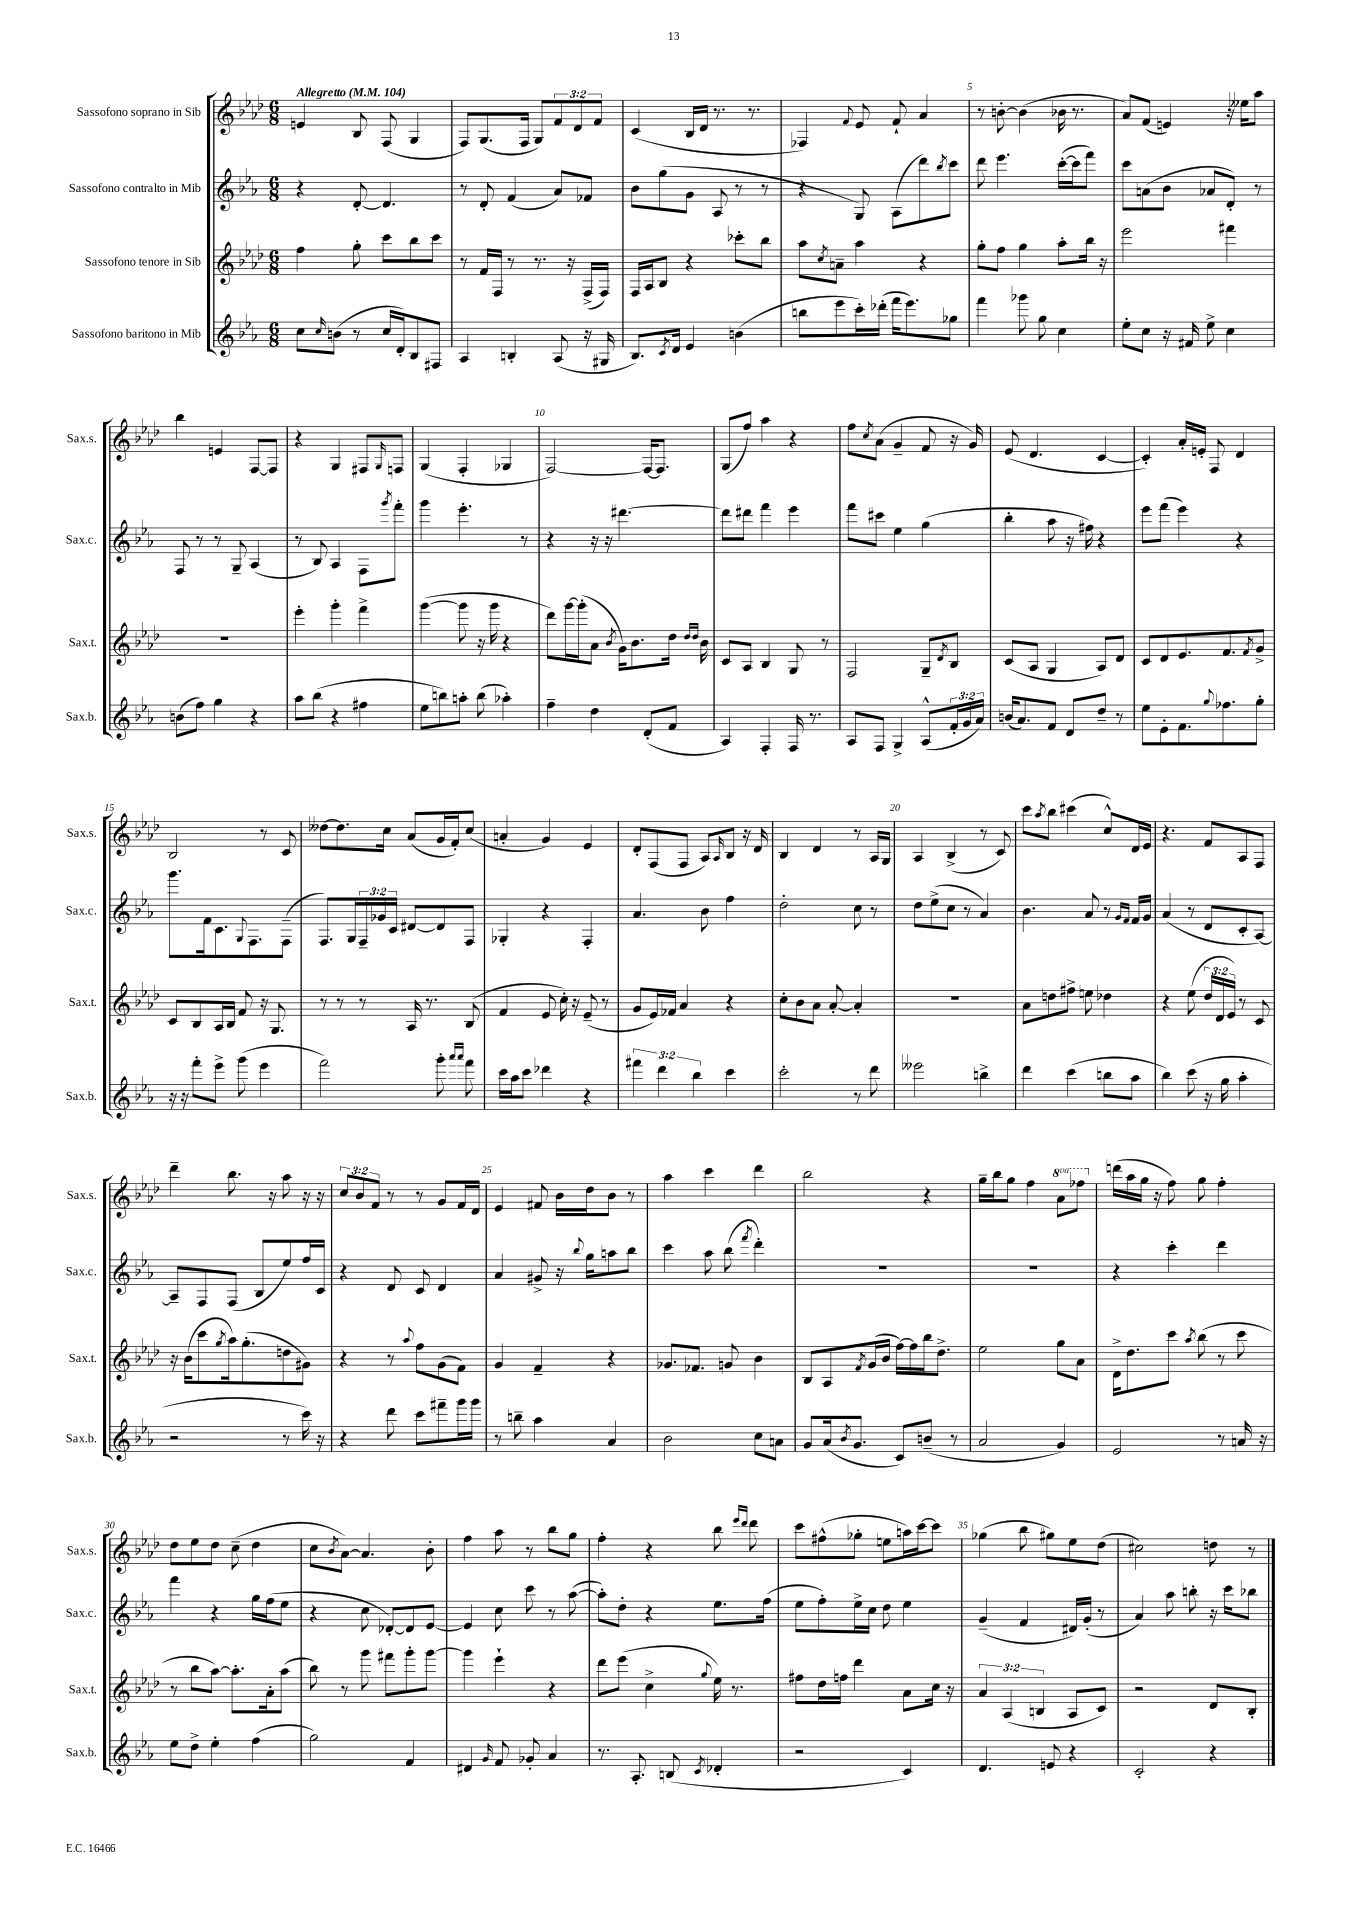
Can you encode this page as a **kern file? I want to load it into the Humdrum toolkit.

**kern	**kern	**kern	**kern
*part4	*part3	*part2	*part1
*staff4	*staff3	*staff2	*staff1
*I"Sassofono baritono in Mib	*I"Sassofono tenore in Sib	*I"Sassofono contralto in Mib	*I"Sassofono soprano in Sib
*I'Sax.b.	*I'Sax.t.	*I'Sax.c.	*I'Sax.s.
*clefG2	*clefG2	*clefG2	*clefG2
*k[b-e-a-]	*k[b-e-a-d-]	*k[b-e-a-]	*k[b-e-a-d-]
*M6/8	*M6/8	*M6/8	*M6/8
*MM104	*MM104	*MM104	*MM104
=1	=1	=1	=1
!	!	!	!LO:TX:a:B:t=Allegretto
8cc\L	4ff\	4r	4en/
16qqcc/	.	.	.
(8bn\J	.	.	.
8r	8gg'\	[8d'/	8B-/
16cc/LL	8ccc\L	4.d/]	(8F/
16d'/J)	.	.	.
8B-/	8bb-\	.	4G/
8F#X/J	8ccc\J	.	.
=2	=2	=2	=2
4A-/	8r	8r	8F/L)
.	16f/LL	8d'/	(8.G/
.	16F/JJ	.	.
4Bn'/	8r	(4f/	.
.	.	.	16F/Jk
.	8.r	.	8G/L)
(8A-/	.	8a-/L)	12f/
.	16r	.	.
.	.	.	12d-/
16r	(16F^/LL	8f-X/J	.
.	.	.	12f/J
16G#X/	16F/JJ)	.	.
=3	=3	=3	=3
8.B-/L)	16F/LL	8b-\L	(4c/
.	16A-/J	.	.
.	8B-/J	(8gg\	.
8qc/	.	.	.
16d/Jk	.	.	.
4e-/	4r	8g\J	16B-/LL
.	.	.	16d-/JJ
.	.	8A-/	8.r
(4bn\	8ccc-X'\L	8r	.
.	.	.	8.r
.	8bb-\J	8r	.
=4	=4	=4	=4
8bbn\L	8aa-\L	4r	4F-X/)
.	8qcc/	.	.
8eee-\	8an~\J	.	.
.	.	.	8qqf/
16ccc'\L)	4aa-\	8G/)	8e-/
(16ddd-X'\JJ	.	.	.
16fff\KL	.	(8A-\L	8f`/
8.eee-\)	.	.	.
.	4r	8ddd\)	4a-/
.	.	8qbb-/	.
8gg-X\J	.	8ccc\J	.
=5	=5	=5	=5
4fff\	8gg'\L	8ddd\	8r
.	8ff\J	4.eee-\	[8bn'\
8ggg-X\	4gg\	.	(4b\]
8gg\	.	.	.
4cc\	8aa-'\L	([16ccc'\LL	16b-X\
.	.	16ccc\J]	8.r
.	16bb-\Jk	8fff\J)	.
.	16r	.	.
=6	=6	=6	=6
8ee-'\L	2eee-\	8ccc\L	8a-/L)
8cc\J	.	(8an\	(8f/J
16r	.	8b-\J	4en/)
16f#X/	.	.	.
8ee-^\	.	8a-X/L	.
4cc\	4fff#X\	8d'/J)	16r
.	.	.	16ee--X\KL
.	.	8r	8aa-\J
!!LO:LB:g=z
=7	=7	=7	=7
(8bn\L	2.r	8F/	4bb-\
8ff\J)	.	8r	.
4gg\	.	8r	4en/
.	.	8G~/	.
4r	.	(4A-/	[8F/L
.	.	.	8F/J]
=8	=8	=8	=8
8aa-\L	4eee-'\	8r	4r
(8bb-\J	.	8B-/)	.
4r	4ggg'\	4A-/	4G/
4ff#X\	4fff^\	8F\L	8F#X/L
.	.	8qggg/	16qqG/
.	.	8fff'\J	8Fn/J
=9	=9	=9	=9
8ee-\L	([4ggg\	4ggg\	(4G/
8bbn\)	.	.	.
8aan'\J	8ggg\]	4.eee-'\	4F'/
(8bb\	16r	.	.
.	16ggg\	.	.
4aa-X'\)	4r	.	4G-X/
.	.	8r	.
=10	=10	=10	=10
4ff~\	8ddd-\L)	4r	[2F/)
.	[16ggg\L	.	.
.	(16ggg'\J]	.	.
4dd\	8a-\J	16r	.
.	.	16r	.
.	8qb-/	.	.
.	16g\KL)	[4.ddd#X\	.
.	8.b-\	.	.
(8d'/L	.	.	16F/KL_
.	.	.	8.F/J]
8f/J	16dd-\Jk	.	.
.	16qqdd-/LL	.	.
.	16qqdd-/JJ	.	.
.	16b-\	.	.
=11	=11	=11	=11
4A-/)	8c/L	8ddd#\L]	(8G/L
.	8A-/J	8ddd#X\J	8ff/J)
4F'/	4B-/	4fff\	4aa-\
16F/	8G/	4eee-\	4r
8.r	.	.	.
.	8r	.	.
=12	=12	=12	=12
8A-/L	2F/	8fff\L	8ff\L
.	.	.	8qcc/
8F/J	.	8ccc#X\J	(8a-\J
4G^/	.	4ee-\	4g~/
(8A-^^/L	8G~/L	(4gg\	8f/
.	8qd-/	.	.
24f'/L	8B-/J	.	16r
24g/	.	.	.
.	.	.	16g/)
24a-/JJ)	.	.	.
=13	=13	=13	=13
(16bn/KL	(8c/L	4bb-'\	(8e-/
8.a-/)	.	.	.
.	8A-/J	.	4.d-/
8f/J	4G/	8aa-\	.
8d/L	.	16r	.
.	.	16ff#X\)	.
8dd~/J	8A-/L)	4r	[4c/
8r	8d-/J	.	.
=14	=14	=14	=14
8ee-\L	8c/L	8eee-\L	4c'/])
8e-'\	8d-/	(8fff\J	.
8.f\	8.e-/	4eee-\)	16a-'/LL
.	.	.	16en'/JJ
.	.	.	8F/
8qqgg/	.	.	.
8.ff-X\	8.f/	.	.
.	.	4r	4d-/
.	8qf/	.	.
8gg'\J	8g^/J	.	.
!!LO:LB:g=z
=15	=15	=15	=15
16r	8c/L	8.ggg\L	2B-/
16r	.	.	.
8fff'\L	8B-/	.	.
.	.	16f\k	.
8eee-^\J	16A-/L	8.c\	.
.	16B-/JJ	.	.
(8ggg\	8f/	.	.
.	.	8qqG/	.
.	.	8.F\	.
4eee-\	16r	.	8r
.	8.G/	.	.
.	.	(8F~\J	8c/
=16	=16	=16	=16
2fff\)	8r	8.F/L)	[8dd--X\L
.	8r	.	8.dd--\]
.	.	16G/L	.
.	8r	24F~/	.
.	.	24g-X/	.
.	.	.	16cc\Jk
.	.	24c/JJ	.
.	16A-/	[8d#X/L	(8a-/L
.	8.r	.	.
8ggg'\	.	8d#/]	16g/L
.	.	.	16f'/J)
16qqaaa-/LL	.	.	.
16qqaaa-/JJ	.	.	.
8fff\	(8B-/	8F/J	(8cc/J
=17	=17	=17	=17
16ccc\LL	4f/	4G-X'/	4an'/
16aa-\J	.	.	.
8ccc\J	.	.	.
4ddd-X\	8e-/	4r	4g/)
.	16cc'\)	.	.
.	16r	.	.
4r	(8e-~/	4F'/	4e-/
.	8r	.	.
=18	=18	=18	=18
6fff#X\	8g/L	4.a-/	8d-'/L
.	16e-/L)	.	(8F/
6ddd\	.	.	.
.	16f-X/JJ	.	.
.	4a-/	.	8F/J
6bb-\	.	.	.
.	.	8b-\	8A-/L)
.	.	.	16qqA-/
4ccc\	4r	4ff\	8B-/J
.	.	.	16r
.	.	.	16d-/
=19	=19	=19	=19
2ccc'\	8cc'\L	2dd'\	4B-/
.	8b-\	.	.
.	8a-\J	.	4d-/
.	[8a-'/	.	.
8r	4a-'/]	8cc\	8r
8ddd\	.	8r	16A-/LL
.	.	.	16G/JJ
=20	=20	=20	=20
2eee--X\	2.r	8dd\L	4A-/
.	.	(8ee-^\	.
.	.	8cc\J	(4B-^/
.	.	8r	.
4bbn^\	.	4a-/)	8r
.	.	.	8c/)
=21	=21	=21	=21
4ddd\	8a-\L	4.b-\	8ccc\L
.	.	.	8qaa-/
.	8ddn\	.	8bb-\J
(4ccc\	8ff#X^\J	.	(4ccc#X\
.	8een\	8a-/	.
8bbn\L	4dd-X\	8r	8cc^^/L)
.	.	16qqg/LL	.
.	.	16qqf/JJ	.
8aa-\J	.	16f/LL	16d-/L
.	.	16g/JJ	16e-/JJ
=22	=22	=22	=22
4bb-\)	4r	(4a-/	4.r
(8ccc\	(8ee-\	8r	.
16r	24dd-/LL	8d/L	8f/L
.	24d-/	.	.
16gg\	.	.	.
.	24e-/JJ)	.	.
4aa-'\	8r	8c'/	8A-/
.	8c/	[8A-/J)	8F/J
!!LO:LB:g=z
=23	=23	=23	=23
2r	16r	8A-~/L]	4ddd-~\
.	(16b-\KL	.	.
.	8ccc\	8F/	.
.	8qgg/	.	.
.	16aa-\k)	(8F/J	8.bb-\
.	(8.gg'\	.	.
.	.	8B-/L	.
.	.	.	16r
8r	8ddn\	8ee-/)	8aa-\
16ccc\)	8g#X\J)	16ff/L	16r
16r	.	16c/JJ	16r
=24	=24	=24	=24
4r	4r	4r	12cc/L
.	.	.	12b-/
.	.	.	12f/J
8ddd\	8r	8d/	8r
.	8qqaa-/	.	.
8ccc\L	8ff\L	8c/	8r
8fff#X~\	(8g\	4d/	8g/L
16ggg\L	8f\J)	.	16f/L
16ggg\JJ	.	.	16d-/JJ
=25	=25	=25	=25
8r	4g/	4a-/	4e-/
8bbn~\	.	.	.
4aa-\	4f~/	8g#X^/	8f#X/
.	.	16r	16b-\LL
.	.	8qqbb-/	.
.	.	16gg\KL	16dd-\J
4a-/	4r	8aan\	8b-\J
.	.	8bb-\J	8r
=26	=26	=26	=26
2b-\	8.g-X/L	4ccc\	4aa-\
.	8.f-X/J	.	.
.	.	8aa-\	4ccc\
.	8gn/	(8bb-\	.
.	.	8qfff/	.
8cc\L	4b-\	4ddd'\)	4ddd-\
8an\J	.	.	.
=27	=27	=27	=27
8g/L	8B-/L	2.r	2bb-\
(16a-/k	8A-/	.	.
8qb-/	.	.	.
8.g/J	.	.	.
.	8qf/	.	.
.	(16g/L	.	.
.	16b-/JJ	.	.
8c/L)	[16ff\LL)	.	.
.	16ff\]	.	.
(8bn~/J	16bb-\J	.	4r
.	8.dd-^\J	.	.
8r	.	.	.
=28	=28	=28	=28
2a-/	2ee-\	2.r	16gg~\LL
.	.	.	16bb-\J
.	.	.	8gg\J
.	.	.	4ff\
*	*	*	*8va
4g/)	8gg\L	.	8aa-\L
.	8a-\J	.	8fff-X\J
=29	=29	=29	=29
*	*	*	*X8va
2e-/	16d-^\KL	4r	(16dddn\LL
.	8.dd-\	.	16aa-\
.	.	.	16gg\JJ
.	.	.	16r
.	8ccc\J	4ccc'\	8ff\)
.	8qaa-/	.	.
.	(8bb-\	.	8gg\
8r	8r	4ddd\	4ff'\
16an/	8ccc\	.	.
16r	.	.	.
!!LO:LB:g=z
=30	=30	=30	=30
8ee-\L	8r	4fff\	8dd-\L
8dd^\J	8bb-\L	.	8ee-\
4ee-'\	[8aa-\J)	4r	8dd-\J
.	8.aa-'\L]	.	(8cc~\
(4ff\	.	16gg\LL	4dd-\
.	16a-'\k	(16ff\J	.
.	(8aa-\J	8ee-\J	.
=31	=31	=31	=31
2gg\)	8bb-\)	4r	8cc\L
.	.	.	8qb-/
.	8r	.	[8a-\J)
.	8ggg\	8cc\	4.a-/]
.	8fff#X\L	[8d-X'/L)	.
4f/	8ggg'\	8d-/]	.
.	[8ggg\J	[8e-/J	8b-'\
=32	=32	=32	=32
4d#X/	4ggg\]	4e-/]	4ff\
16qqg/	.	.	.
8f/	4eee-`\	8cc\	8aa-\
8g-X'/	.	8ccc\	8r
4a-/	4r	8r	8bb-\L
.	.	([8aa-\	8gg\J
=33	=33	=33	=33
8.r	8ddd-\L	8aa-'\L])	4ff'\
.	(8eee-\J	8dd'\J	.
8.A-'/	.	.	.
.	4cc^\	4r	4r
(8Bn/	.	.	.
8qc/	8qqgg/	.	.
4d-X'/	16ee-\)	8.ee-\L	8bb-\
.	8.r	.	.
.	.	.	16qqeee-/LL
.	.	.	16qqddd-/JJ
.	.	.	8ddd-\
.	.	(16ff\Jk	.
=34	=34	=34	=34
2r	8ff#X\L	8ee-\L	8ccc\L
.	16dd-\L	8ff'\)	(8ff#X^^\
.	16ffn\JJ	.	.
.	4ddd-\	16ee-^\L	8gg-X'\J
.	.	16cc\JJ	.
.	.	8dd\	8een\L
4c/)	8a-\L	4ee-\	16aan\L)
.	.	.	[16ccc\J
.	16cc\Jk	.	8ccc\J]
.	16r	.	.
=35	=35	=35	=35
4.d/	6a-/	(4g~/	(4gg-X\
.	(6A-/	.	.
.	.	4f/	8bb-\
.	6Bn/	.	.
8en/	.	.	8gg#X\L)
4r	8A-/L	16d#X/LL)	8ee-\
.	.	(16g'/JJ	.
.	8c/J)	8r	(8dd-\J
=36	=36	=36	=36
2c'/	2r	4a-/)	2cc#X\)
.	.	8aa-\	.
.	.	8bbn'\	.
4r	8d-/L	16r	8ddn\
.	.	16ccc\KL	.
.	8B-'/J	8bb-X\J	8r
==	==	==	==
*-	*-	*-	*-
